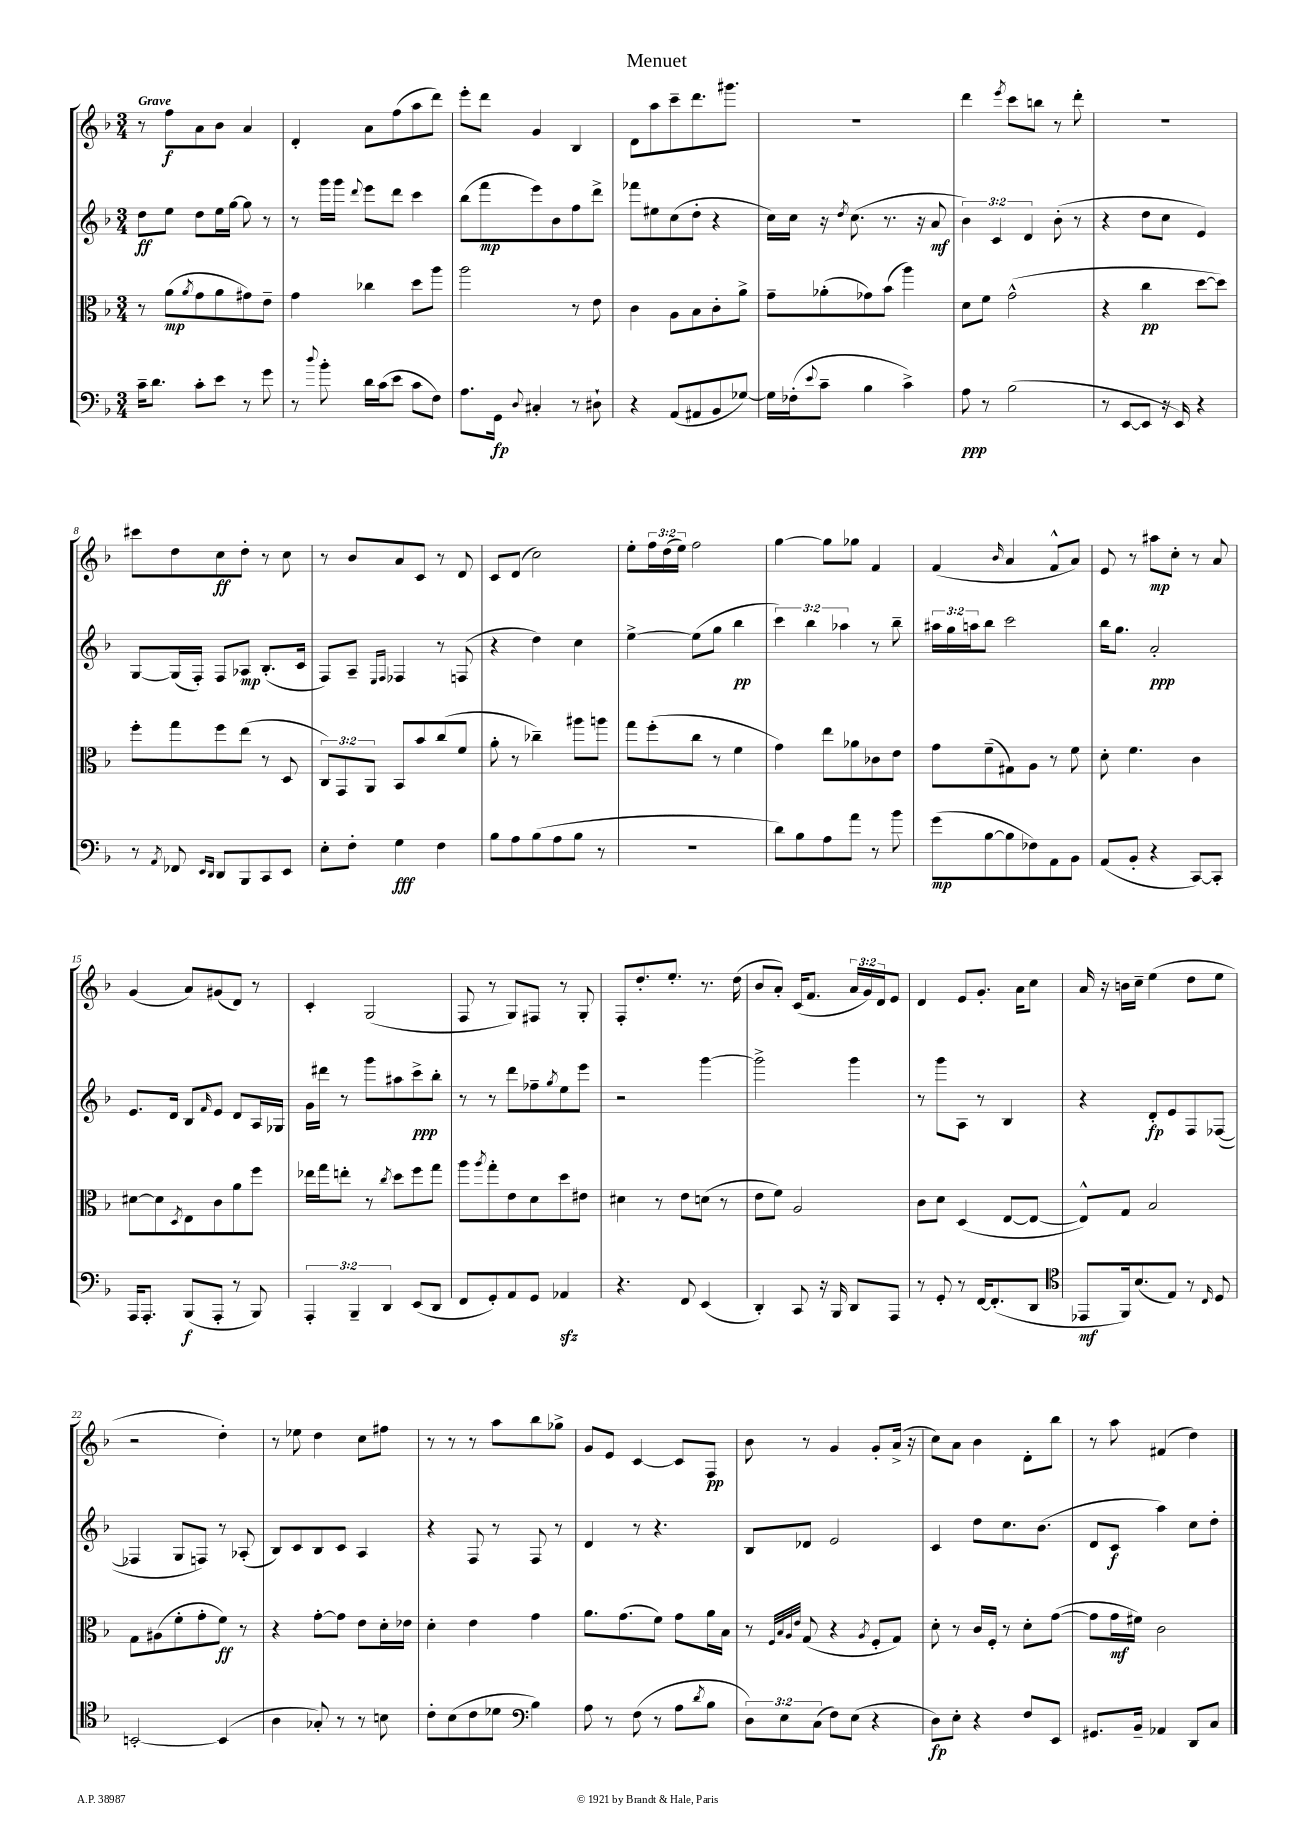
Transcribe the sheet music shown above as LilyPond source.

\header { title = "Menuet" }
<<
\new StaffGroup <<
\new Staff = "s0" {
    \clef treble \key f \major \numericTimeSignature \time 3/4 \override Staff.TupletNumber.text = #tuplet-number::calc-fraction-text \tempo "Grave"
    r8 f''8\f a'8 bes'8 a'4 |
    d'4-. a'8 f''8( a''8 d'''8) |
    e'''8-. d'''8 g'4 bes4 |
    d'8 a''8 c'''8-- d'''8. gis'''8. |
    R2. |
    d'''4 \acciaccatura { e'''8 } c'''8 b''8 r8 d'''8-. |
    R2. |
    cis'''8 d''8 c''8\ff d''8-. r8 c''8 |
    r8 bes'8 a'8 c'8 r8 d'8 |
    c'8 d'8( c''2) |
    e''8-. \tuplet 3/2 { f''16 d''16( e''16) } f''2 |
    g''4~ g''8 ges''8 f'4 |
    f'4( \grace { bes'16 } a'4 f'8-^ a'8) |
    e'8 r8 ais''8\mp c''8-. r8 a'8 |
    g'4( a'8) gis'8( d'8) r8 |
    c'4-. g2( |
    f8 r8 g8) fis8 r8 g8-. |
    f8-. d''8.-. e''8.-. r8. d''16( |
    bes'8 a'8-.) c'16( f'8. \tuplet 3/2 { a'16 g'16) d'16 } e'8 |
    d'4 e'8 g'8.-. a'16 c''8 |
    a'16 r16 b'16 c''16-- e''4( d''8 e''8 |
    r2 d''4-.) |
    r8 ees''8 d''4 c''8 fis''8 |
    r8 r8 r8 a''8 bes''8 ges''8-> |
    g'8 e'8 c'4~ c'8 f8\pp |
    bes'8 r8 g'4 g'8-. a'16->( r16 |
    c''8) a'8 bes'4 d'8-. bes''8 |
    r8 a''8 fis'4( d''4) \bar "|." |
}
\new Staff = "s1" {
    \clef treble \key f \major \numericTimeSignature \time 3/4 \override Staff.TupletNumber.text = #tuplet-number::calc-fraction-text
    d''8\ff e''8 d''8 e''16 g''16~ g''8 r8 |
    r8 g'''16 g'''16 \appoggiatura { d'''8 } e'''8 d'''8 c'''4 |
    bes''8( f'''8\mp e'''8) bes'8 f''8 d'''8-> |
    fes'''8 eis''8 c''8( d''8-. r4 |
    c''16) c''16 r16 \acciaccatura { d''8 } c''8.( r8. r16 a'8\mf |
    \tuplet 3/2 { bes'4) c'4 d'4 } bes'8-.( r8 |
    r4 d''8 c''8 e'4) |
    g8~ g16( f16-.) f8 aes8\mp bes8.-.( c'16 |
    f8) a8-- \grace { e16 f16 } fes4 r8 f8( |
    r4 d''4) c''4 |
    e''4~-> e''8( g''8 bes''4\pp |
    \tuplet 3/2 { c'''4) bes''4 aes''4 } r8 bes''8-- |
    \tuplet 3/2 { ais''16 g''16 a''16 } bes''8 c'''2 |
    bes''16 g''8. a'2-.\ppp |
    e'8. d'16 bes8 \grace { f'16 } e'8 d'8 a16 ges16 |
    g'16 dis'''16 r8 g'''8 ais''8 c'''8->\ppp bes''8-. |
    r8 r8 d'''8 fes''8-- \acciaccatura { g''8 } e''8 e'''8 |
    r2 g'''4~ |
    g'''2-> g'''4 |
    r8 g'''8 a8 r8 bes4 |
    r4 d'8-.\fp e'8 f8 fes8~( |
    fes4 g8 f8) r8 aes8-.( |
    bes8) c'8 bes8 c'8 a4 |
    r4 f8 r8 f8 r8 |
    d'4 r8 r4. |
    bes8 des'8 e'2 |
    c'4 d''8 c''8. bes'8.( |
    d'8 c'8\f a''4) c''8 d''8-. \bar "|." |
}
\new Staff = "s2" {
    \clef alto \key f \major \numericTimeSignature \time 3/4 \override Staff.TupletNumber.text = #tuplet-number::calc-fraction-text
    r8 a'8\mp( \acciaccatura { a'8 } g'8 a'8 gis'8) e'8-- |
    g'4 ces''4 d''8 a''8 |
    a''2 r8 e'8 |
    c'4 a8 bes8 c'8-. a'8-> |
    g'8-- aes'8-.( ges'8) bes'8( a''4) |
    d'8 f'8 g'2-^( |
    r4 c''4\pp d''8~ d''8) |
    f''8-. g''8 f''8 e''8( r8 d8 |
    \tuplet 3/2 { c8) g,8 a,8 } bes,8 bes'8 c''8( f'8 |
    a'8-. r8 ces''4--) ais''8 a''8 |
    g''8 f''8-.( c''8 r8 f'4 |
    g'4) e''8 aes'8 ces'8 e'8 |
    g'8 f'8--( gis8) a8 r8 f'8 |
    d'8-. f'4. c'4 |
    dis'8~ dis'8 \acciaccatura { d8 } e8 c'8 a'8 f''8 |
    ees''16 g''16 e''8-. r8 \acciaccatura { c''8 } d''8 f''8 g''8 |
    a''8 \acciaccatura { a''8 } g''8-. e'8 d'8 d''8 eis'8 |
    dis'4 r8 e'8 d'8( r8 |
    e'8 f'8) a2 |
    c'8 d'8 d4( e8~ e8~ |
    e8-^) g8 bes2 |
    g8 ais8( f'8-. g'8-. f'8\ff) r8 |
    r4 g'8~-. g'8 e'8 d'16-. ees'16 |
    d'4-. e'4 g'4 |
    a'8. g'8.( f'8) g'8 a'16 bes16 |
    r8 \grace { f32 bes32 a32 e'32 } g8( r4 \acciaccatura { a8 } f8-. g8) |
    d'8-. r8 c'16 f16-. r8 d'8-. g'8~( |
    g'8 g'16\mf fis'16) c'2 \bar "|." |
}
\new Staff = "s3" {
    \clef bass \key f \major \numericTimeSignature \time 3/4 \override Staff.TupletNumber.text = #tuplet-number::calc-fraction-text
    c'16-- d'8. c'8-. e'8 r8 g'8 |
    r8 \appoggiatura { d''8 } bes'8-. d'16 c'16( e'8 c'8 f8) |
    a8. g,16\fp \appoggiatura { d8 } cis4-. r8 dis8-! |
    r4 a,8( ais,8 bes,8 ges8~) |
    ges16 fes16-.( \appoggiatura { e'8 } c'8-- bes4 c'4->) |
    a8\ppp r8 bes2( |
    r8 e,8~ e,8 r16 e,16) r4 |
    r8 \acciaccatura { a,8 } fes,8 \grace { e,16 d,16 } d,8 bes,,8 c,8 e,8 |
    e8-. f8-. g4\fff f4 |
    bes8 a8 bes8( a8 bes8 r8 |
    R2. |
    d'8) bes8 a8 a'8 r8 bes'8 |
    g'8\mp( bes8~ bes8 fes8) a,8 bes,8 |
    a,8( bes,8-. r4 c,8~) c,8-. |
    a,,16 a,,8.-. bes,,8\f( a,,8-. r8 bes,,8) |
    \tuplet 3/2 { a,,4-. bes,,4-- d,4 } e,8( d,8 |
    f,8 g,8-.) a,8 g,8 aes,4\sfz |
    r4. f,8 e,4( |
    d,4-.) c,8 r16 bes,,16 d,8 a,,8 |
    r8 g,8-. r8 f,16~ f,8.-.( d,8 |
    \clef tenor ees,8\mf f,16) bes8.( e8) r8 \grace { c16 } d8 |
    b,2~-. b,4( |
    a4 ges8-.) r8 r8 b8 |
    c'8-. bes8( c'8 des'8 \clef bass bes4) |
    a8 r8 f8( r8 a8 \acciaccatura { d'8 } bes8 |
    \tuplet 3/2 { d8) e8 c8( } f8) e8( r4 |
    d8\fp) e8-. r4 f8 e,8 |
    gis,8. bes,16-- aes,4 d,8 c8 \bar "|." |
}
>>
>>
